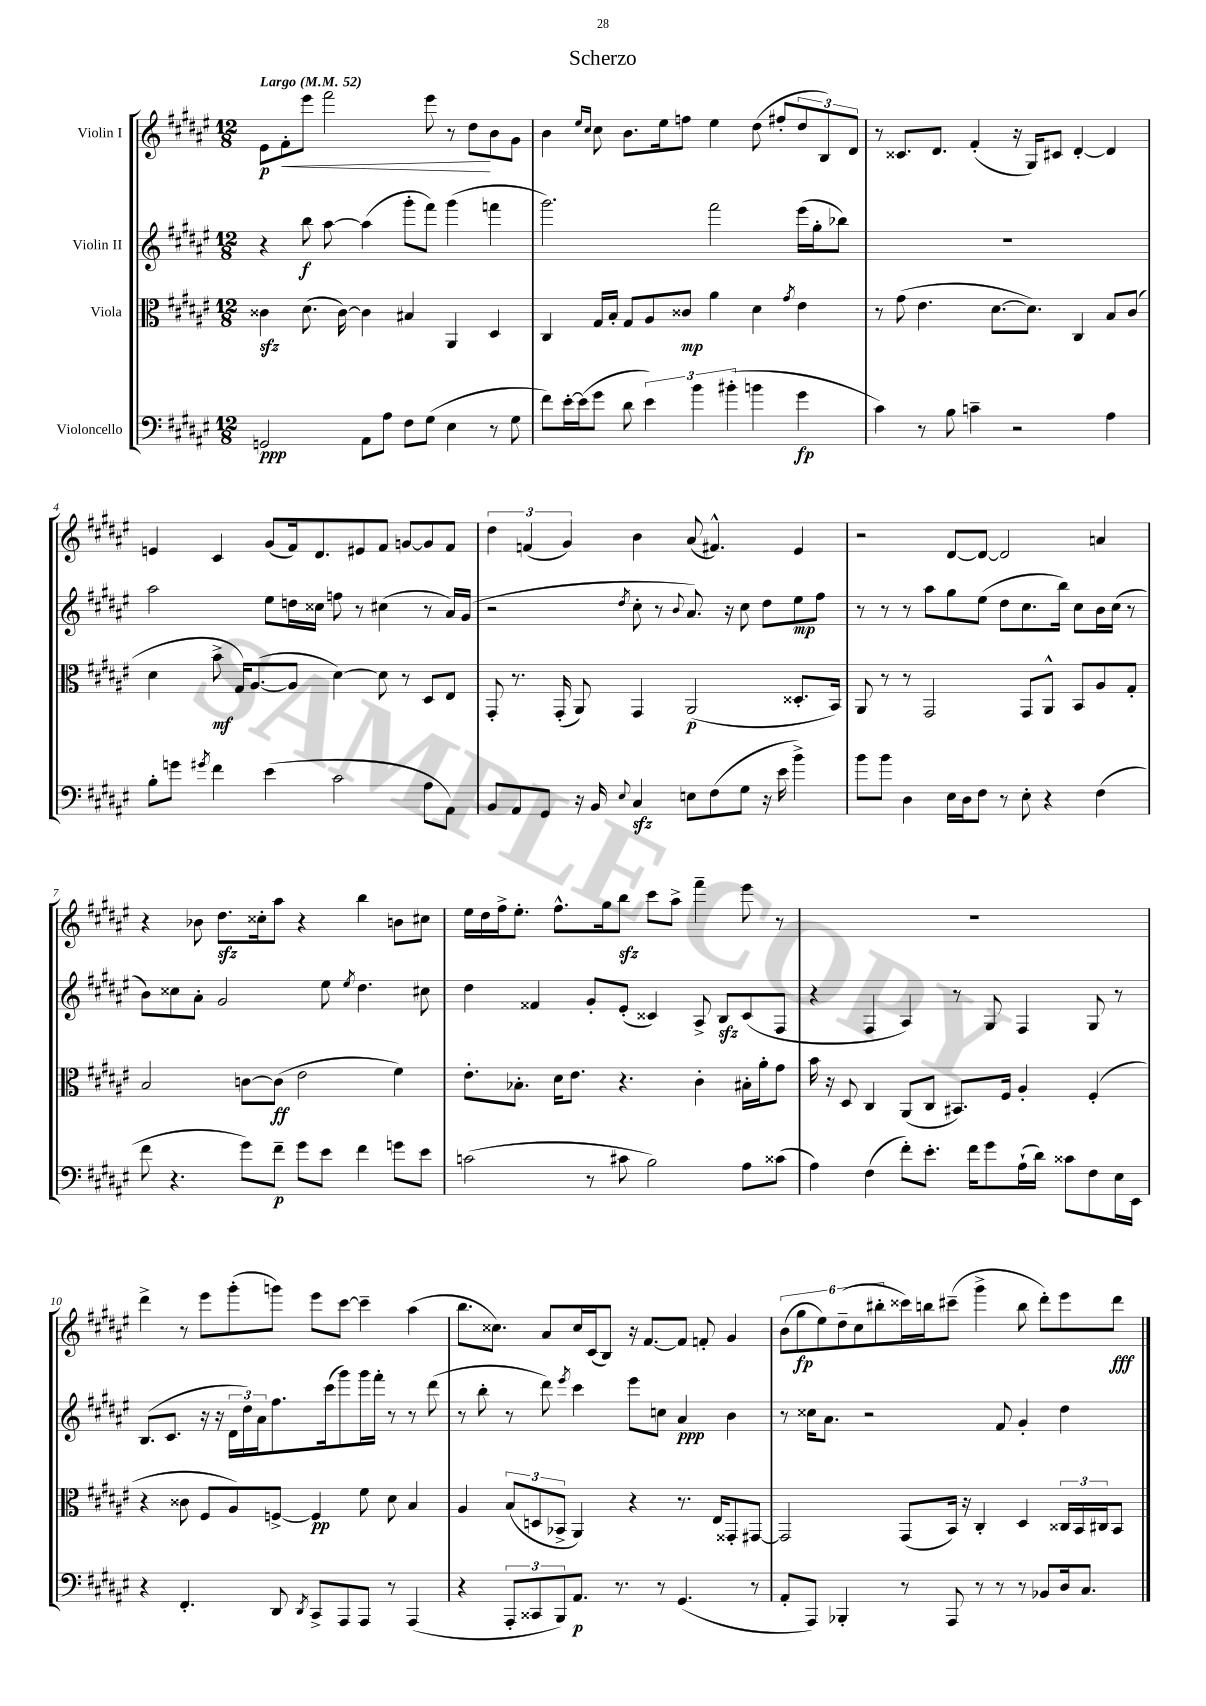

**kern	**dynam	**kern	**dynam	**kern	**dynam	**kern	**dynam
*part4	*part4	*part3	*part3	*part2	*part2	*part1	*part1
*staff4	*staff4	*staff3	*staff3	*staff2	*staff2	*staff1	*staff1
*I"Violoncello	*	*I"Viola	*	*I"Violin II	*	*I"Violin I	*
*clefF4	*	*clefC3	*	*clefG2	*	*clefG2	*
*k[f#c#g#d#a#e#]	*	*k[f#c#g#d#a#e#]	*	*k[f#c#g#d#a#e#]	*	*k[f#c#g#d#a#e#]	*
*M12/8	*	*M12/8	*	*M12/8	*	*M12/8	*
*MM52	*	*MM52	*	*MM52	*	*MM52	*
=1	=1	=1	=1	=1	=1	=1	=1
!	!	!	!	!	!	!LO:TX:a:B:t=Largo	!
2GGn/	ppp	4c##Xzz\	.	4r	.	8e#\L	p
!	!	!	!	!	!	!	!LO:HP:b
.	.	.	.	.	.	8f#'\	<
.	.	(8.d#\	.	8bb\	f	8eee#\J	.
.	.	.	.	[8aa#\	.	2fff#\	.
.	.	[16c##\)	.	.	.	.	.
8AA#\L	.	4c##\]	.	(4aa#\]	.	.	.
8A#\J	.	.	.	.	.	.	.
8F#\L	.	4B#X/	.	8ggg#'\L	.	.	.
(8G#\J	.	.	.	8fff#\J)	.	8eee#\	.
4E#\	.	4AA#/	.	(4ggg#\	.	8r	.
.	.	.	.	.	.	8dd#\L	.
8r	.	4D#/	.	4fffn\	.	8b\	[
8G#\	.	.	.	.	.	8g#\J	.
=2	=2	=2	=2	=2	=2	=2	=2
8f#\L)	.	4C#/	.	2.ggg#\)	.	4b\	.
[16e#'\L	.	.	.	.	.	.	.
(16e#\J]	.	.	.	.	.	.	.
.	.	.	.	.	.	16qqee#/LL	.
.	.	.	.	.	.	16qqcc#/JJ	.
8g#\J	.	16G#/LL	.	.	.	8cc#\	.
.	.	16B'/JJ	.	.	.	.	.
8d#\	.	8G#/L	.	.	.	8.b\L	.
6e#\)	.	8A#/	.	.	.	.	.
.	.	.	.	.	.	16ee#\k	.
.	.	8c##X/J	mp	.	.	8ffn\J	.
6b\	.	.	.	.	.	.	.
.	.	4a#\	.	2fff#\	.	4ee#\	.
(6b#X'\	.	.	.	.	.	.	.
4bn\	.	4d#\	.	.	.	(8dd#\	.
.	.	.	.	.	.	8ff#X'/L	.
.	.	8qg#/	.	.	.	.	.
4g#\	fp	4e#\	.	(16eee#\LL	.	12dd#/	.
.	.	.	.	16gg#'\J	.	.	.
.	.	.	.	.	.	12B/)	.
.	.	.	.	8bb-X\J)	.	.	.
.	.	.	.	.	.	12d#/J	.
=3	=3	=3	=3	=3	=3	=3	=3
4c#\)	.	8r	.	1.r	.	8r	.
.	.	(8g#\	.	.	.	8.c##X/L	.
8r	.	4.e#\	.	.	.	.	.
.	.	.	.	.	.	8.d#/J	.
8B\	.	.	.	.	.	.	.
4cn~\	.	.	.	.	.	(4f#'/	.
.	.	[8.d#\L	.	.	.	.	.
2r	.	.	.	.	.	16r	.
.	.	8.d#\J])	.	.	.	16G#/KL)	.
.	.	.	.	.	.	8c#X/J	.
.	.	4C#/	.	.	.	[4d#'/	.
4A#\	.	8B/L	.	.	.	4d#/]	.
.	.	(8c#/J	.	.	.	.	.
!!LO:LB:g=z
=4	=4	=4	=4	=4	=4	=4	=4
8B'\L	.	4d#\	.	2aa#\	.	4en/	.
8gn\J	.	.	.	.	.	.	.
8qg#X/	.	.	.	.	.	.	.
4f#\	.	8b^\	mf	.	.	4c#/	.
.	.	16G#/KL)	.	.	.	.	.
.	.	([8.A#/	.	.	.	.	.
(4e#\	.	.	.	8ee#\L	.	(8g#/L	.
.	.	8A#/J]	.	16ddn\L	.	16f#/k)	.
.	.	.	.	16cc##X\JJ	.	8.d#/	.
2c#\	.	[4d#\)	.	8ffn\	.	.	.
.	.	.	.	8r	.	8e#X/	.
.	.	8d#\]	.	(4cc#X\	.	8f#/J	.
.	.	8r	.	.	.	[8gn/L	.
8A#\L	.	8D#/L	.	8r	.	8g/]	.
8AA#\J)	.	8E#/J	.	16a#/LL)	.	8f#/J	.
.	.	.	.	(16g#/JJ	.	.	.
=5	=5	=5	=5	=5	=5	=5	=5
8BB/L	.	8GG#'/	.	2r	.	6dd#\	.
8AA#/	.	8.r	.	.	.	.	.
.	.	.	.	.	.	(6fn/	.
8GG#/J	.	.	.	.	.	.	.
.	.	(16GG#'/	.	.	.	.	.
.	.	.	.	.	.	6g#/)	.
16r	.	8AA#/)	.	.	.	.	.
16BB/	.	.	.	.	.	.	.
8qqE#/	.	.	.	8qdd#/	.	.	.
4C#zz/	.	4GG#/	.	8cc#'\	.	4b\	.
.	.	.	.	8r	.	.	.
.	.	.	.	8qqb/	.	.	.
8En\L	.	(2AA#/	p	8.a#/)	.	(8a#/	.
(8F#\	.	.	.	.	.	4.f#X^^/)	.
.	.	.	.	16r	.	.	.
8G#\J	.	.	.	8cc#\	.	.	.
16r	.	.	.	8dd#\L	.	.	.
16e#\	.	.	.	.	.	.	.
4b^\)	.	8.D##X'/L	.	8ee#\	mp	4e#/	.
.	.	.	.	8ff#\J	.	.	.
.	.	16BB/Jk)	.	.	.	.	.
=6	=6	=6	=6	=6	=6	=6	=6
8b\L	.	8AA#/	.	8r	.	2r	.
8b\J	.	8r	.	8r	.	.	.
4D#\	.	8r	.	8r	.	.	.
.	.	2GG#/	.	8aa#\L	.	.	.
16E#\LL	.	.	.	8gg#\	.	[8d#/L	.
16D#\J	.	.	.	.	.	.	.
8F#\J	.	.	.	(8ee#\J	.	8d#/J_	.
8r	.	.	.	8dd#\L	.	2d#/]	.
8E#'\	.	8GG#/L	.	8.cc#\	.	.	.
4r	.	8AA#^^/J	.	.	.	.	.
.	.	.	.	16bb\Jk)	.	.	.
.	.	8BB/L	.	8cc#\L	.	.	.
(4F#\	.	8A#/	.	16b\L	.	4an/	.
.	.	.	.	(16cc#\JJ	.	.	.
.	.	8G#'/J	.	8r	.	.	.
!!LO:LB:g=z
=7	=7	=7	=7	=7	=7	=7	=7
8f#\	.	2B/	.	8b\L)	.	4r	.
4.r	.	.	.	8cc##X\	.	.	.
.	.	.	.	8a#'\J	.	8b-X\	.
.	.	.	.	2g#/	.	8.dd#zz\L	.
8g#\L)	.	[8cn\L	.	.	.	.	.
.	.	.	.	.	.	16cc##X'\k	.
8f#~\J	p	(8c\J]	ff	.	.	8aa#\J	.
8g#\L	.	2e#\	.	.	.	4r	.
8e#\J	.	.	.	8ee#\	.	.	.
.	.	.	.	8qee#/	.	.	.
4f#\	.	.	.	4.dd#\	.	4bb\	.
8gn\L	.	4f#\)	.	.	.	8bn\L	.
8e#\J	.	.	.	8cc#X\	.	8cc#X\J	.
=8	=8	=8	=8	=8	=8	=8	=8
(2cn\	.	8.e#'\L	.	4dd#\	.	16ee#\LL	.
.	.	.	.	.	.	16dd#\	.
.	.	.	.	.	.	16ff#^\J	.
.	.	8.B-X'\J	.	.	.	8.ee#'\J	.
.	.	.	.	4f##X/	.	.	.
.	.	16d#\KL	.	.	.	8.ff#^^\L	.
.	.	8.e#\J	.	.	.	.	.
8r	.	.	.	8g#'/L	.	.	.
.	.	.	.	.	.	16gg#\k	.
8c#X\	.	4.r	.	(8e#'/J	.	8bbzz\J	.
2B\)	.	.	.	4c##X/)	.	8ccc#\L	.
.	.	.	.	.	.	8aa#^\J	.
.	.	4c#'\	.	8A#^/	.	4fff#~\	.
.	.	.	.	8Bzz/L	.	.	.
8A#\L	.	16B#X'\LL	.	(8c##/	.	8eee#\	.
.	.	16a#'\J	.	.	.	.	.
(8c##X\J	.	8g#\J	.	8F#/J	.	8r	.
=9	=9	=9	=9	=9	=9	=9	=9
4A#\)	.	16b\	.	4r	.	1.r	.
.	.	16r	.	.	.	.	.
.	.	8D#/	.	.	.	.	.
(4F#\	.	4C#/	.	4F#/	.	.	.
8f#'\L)	.	(8AA#/L	.	4A#/)	.	.	.
8.e#'\J	.	8C#/J	.	.	.	.	.
.	.	8.BB#X/L)	.	8r	.	.	.
16f#\KL	.	.	.	.	.	.	.
8g#\	.	.	.	8G#/	.	.	.
.	.	16F#/Jk	.	.	.	.	.
(16A#`\L	.	4A#'/	.	4F#/	.	.	.
16d#\JJ)	.	.	.	.	.	.	.
8c##X\L	.	.	.	.	.	.	.
8F#\	.	(4F#'/	.	8G#/	.	.	.
16E#\L	.	.	.	8r	.	.	.
16EE#\JJ	.	.	.	.	.	.	.
!!LO:LB:g=z
=10	=10	=10	=10	=10	=10	=10	=10
4r	.	4r	.	(8.B/L	.	4ddd#^\	.
.	.	.	.	8.c#/J	.	.	.
4.FF#'/	.	8c##X\	.	.	.	8r	.
.	.	8F#/L	.	16r	.	8eee#\L	.
.	.	.	.	16r	.	.	.
.	.	8A#/)	.	24d#\LL	.	(8ggg#'\	.
.	.	.	.	24dd#\)	.	.	.
.	.	.	.	24a#\J	.	.	.
8DD#/	.	[8Fn^/J	.	8.ff#\	.	8gggn\J)	.
8qDD#/	.	.	.	.	.	.	.
8CC#^/L	.	4F/]	pp	.	.	8eee#\L	.
.	.	.	.	(16ccc#\k	.	.	.
8AAA#/	.	.	.	8ggg#\)	.	[8ccc#\J	.
8AAA#/J	.	8f#\	.	16ggg#\L	.	4ccc#~\]	.
.	.	.	.	16fff#'\JJ	.	.	.
8r	.	8d#\	.	8r	.	.	.
(4AAA#/	.	4B/	.	8r	.	(4aa#\	.
.	.	.	.	(8ddd#\	.	.	.
=11	=11	=11	=11	=11	=11	=11	=11
4r	.	4A#/	.	8r	.	8.bb\L	.
.	.	.	.	8bb'\	.	.	.
.	.	.	.	.	.	8.cc##X\J)	.
12AAA#'/L	.	(12B/L	.	8r	.	.	.
12CC##X/	.	12Dn/	.	.	.	.	.
.	.	.	.	8ddd#\)	.	8a#/L	.
12BBB/)	.	12BB-X^/J	.	.	.	.	.
.	.	.	.	8qeee#/	.	.	.
8.AA#/J	p	4AA#/)	.	4ccc#\	.	16cc##/L	.
.	.	.	.	.	.	(16c#/J	.
.	.	.	.	.	.	8B/J)	.
8.r	.	.	.	.	.	.	.
.	.	4r	.	8eee#\L	.	16r	.
.	.	.	.	.	.	[8.f#/L	.
8r	.	.	.	8ccn\J	.	.	.
(4.GG#/	.	8.r	.	4a#/	ppp	8f#/J]	.
.	.	.	.	.	.	8fn'/	.
.	.	16E#/KL	.	.	.	.	.
.	.	8GG##X'/	.	4b\	.	4g#/	.
8r	.	[8GG#X/J	.	.	.	.	.
=12	=12	=12	=12	=12	=12	=12	=12
8AA#'/L	.	2GG#/]	.	8r	.	(12b\L	.
.	.	.	.	.	.	12gg#\	fp
8AAA#/J)	.	.	.	16cc##X\KL	.	.	.
.	.	.	.	.	.	12ee#\)	.
.	.	.	.	8.a#\J	.	.	.
4BBB-X'/	.	.	.	.	.	(12dd#~\	.
.	.	.	.	.	.	12cc#\	.
.	.	.	.	2r	.	.	.
.	.	.	.	.	.	12bb#X'\	.
8r	.	(8GG#/L	.	.	.	16ccc##X\L)	.
.	.	.	.	.	.	16bbn\J	.
8AAA#/	.	16BB/Jk)	.	.	.	(8ccc#X~\J	.
.	.	16r	.	.	.	.	.
8r	.	4C#'/	.	.	.	4ggg#^\	.
8r	.	.	.	8f#/	.	.	.
8r	.	4D#/	.	4g#'/	.	8bb\	.
8BB-X/L	.	.	.	.	.	8ddd#'\L)	.
16D#/k	.	24C##X/LL	.	4dd#\	.	8eee#\	.
.	.	24BB/	.	.	.	.	.
8.C#/J	.	.	.	.	.	.	.
.	.	24C#X/J	.	.	.	.	.
.	.	8BB/J	.	.	.	8ddd#\J	fff
==	==	==	==	==	==	==	==
*-	*-	*-	*-	*-	*-	*-	*-
